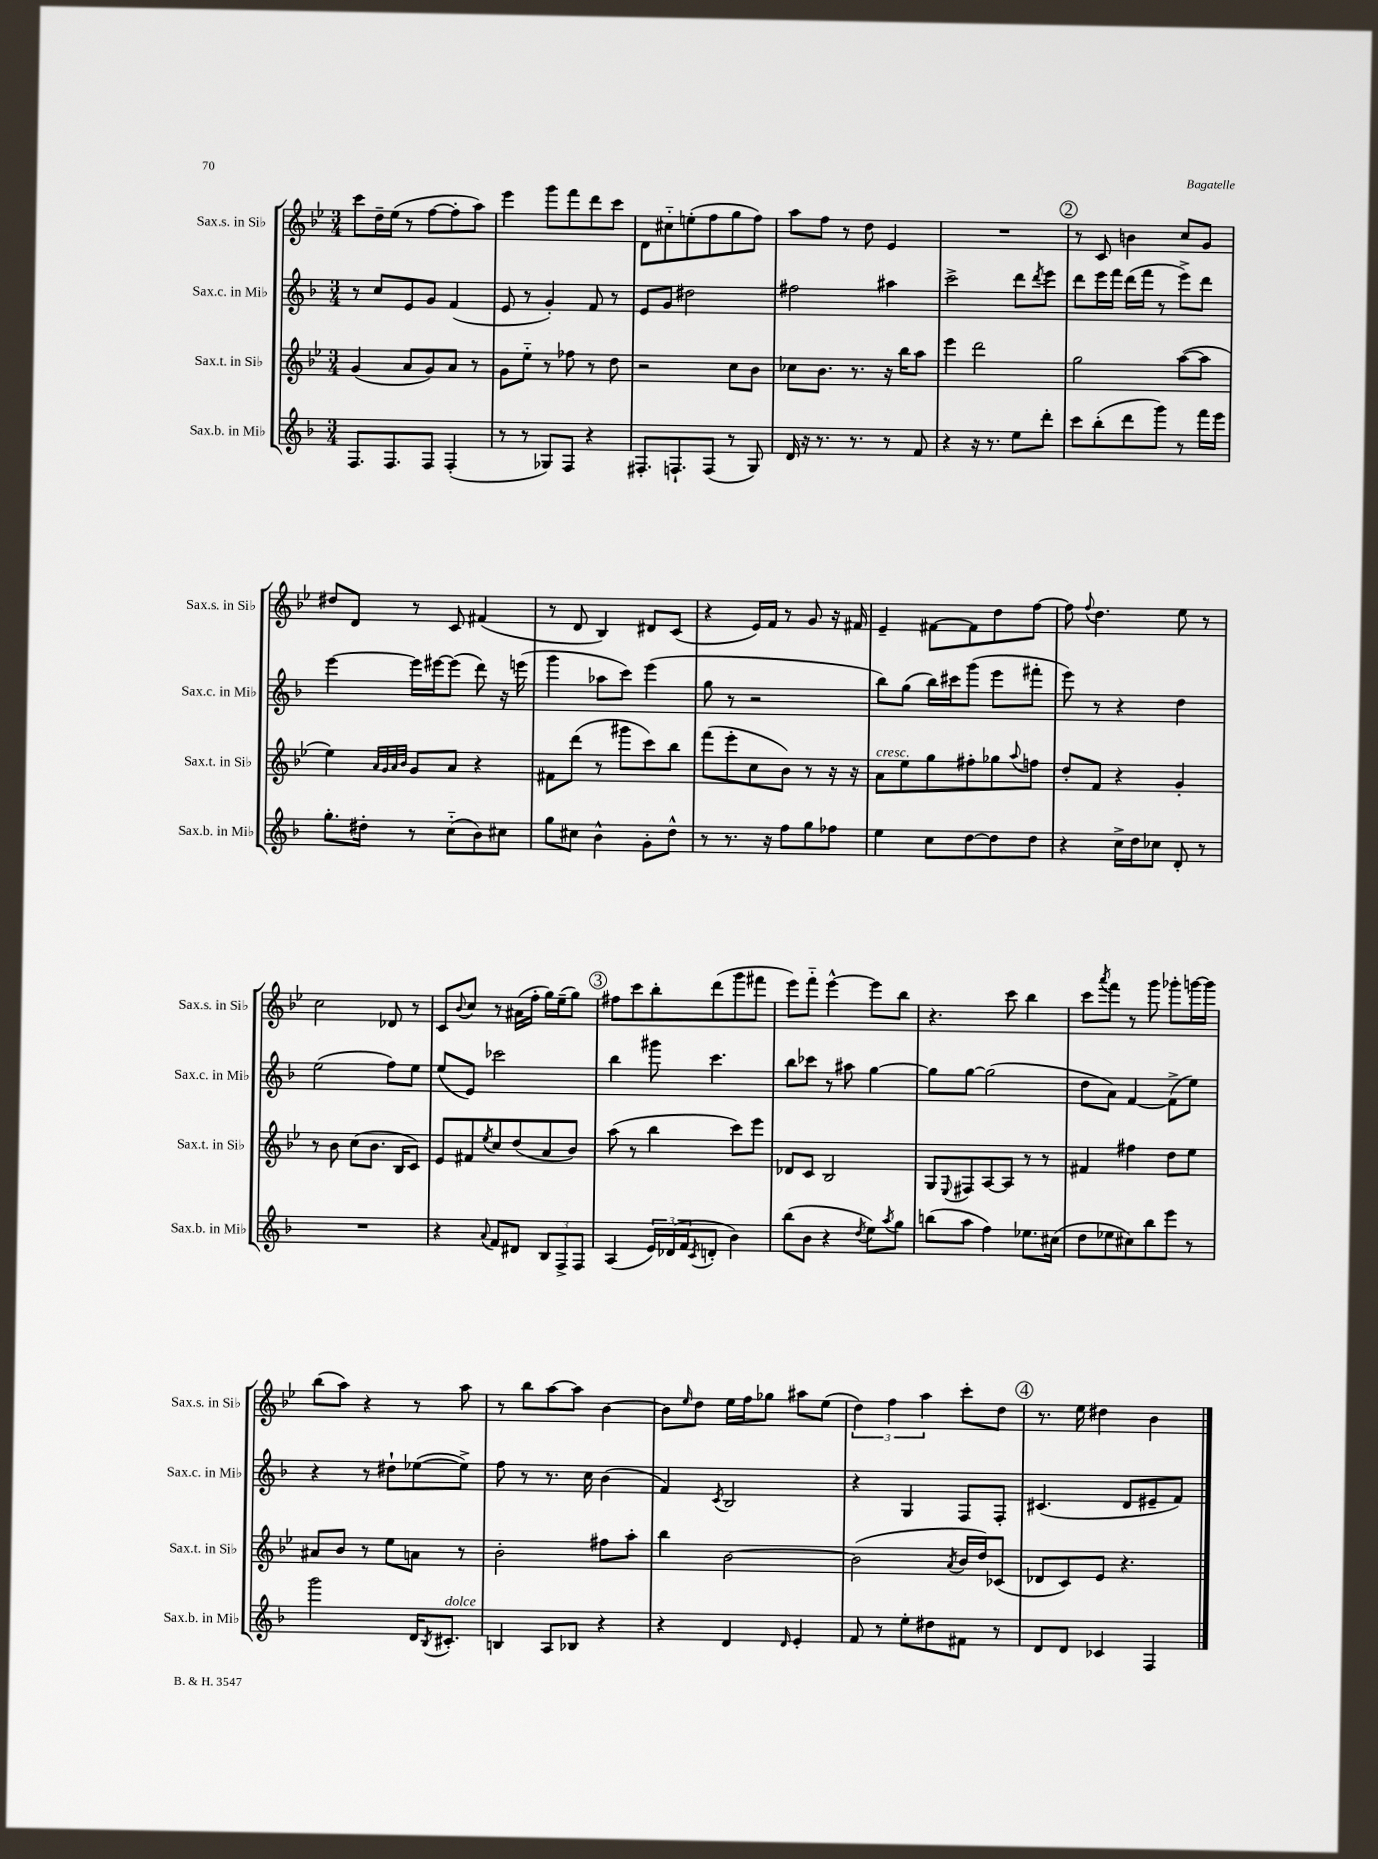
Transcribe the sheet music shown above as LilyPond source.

<<
\new StaffGroup <<
\new Staff = "s0" \with { instrumentName = "Sax.s. in Sib" shortInstrumentName = "Sax.s. in Sib" } {
    \clef treble \key bes \major \numericTimeSignature \time 3/4
    c'''8 d''16-- ees''16( r8 f''8~ f''8-. a''8) |
    ees'''4 g'''8 f'''8 d'''8 c'''8 |
    d'8 cis''8-_ e''8-.( f''8 g''8 f''8) |
    a''8 f''8 r8 d''8 ees'4 |
    R2. |
    \mark \markup { \circle "2" } r8 c'8 b'4 c''8 g'8 |
    dis''8 d'8 r8 c'8 fis'4( |
    r8 d'8 bes4) dis'8 c'8( |
    r4 ees'16) f'16 r8 g'8 r16 fis'16 |
    ees'4-- fis'8~ fis'8 d''8 f''8~ |
    f''8 \appoggiatura { f''8 } d''4. ees''8 r8 |
    c''2 des'8 r8 |
    c'8 \appoggiatura { bes'8 } c''8 r8 ais'16( f''16-. g''16) ees''16--( g''8) |
    \mark \markup { \circle "3" } fis''8 c'''8 bes''8-. d'''8( g'''8 fis'''8 |
    ees'''8) f'''8-_ ees'''4~-^ ees'''8 bes''8 |
    r4. c'''8 bes''4 |
    c'''8 \acciaccatura { a'''8 } f'''8 r8 g'''8 ges'''8-. g'''16~ g'''16 |
    bes''8( a''8) r4 r8 a''8 |
    r8 bes''8 a''8~ a''8 bes'4~ |
    bes'8 \grace { ees''16 } d''8 ees''16 f''16 ges''8 ais''8 ees''8( |
    \tuplet 3/2 { d''4) f''4 a''4 } c'''8-. d''8 |
    \mark \markup { \circle "4" } r8. ees''16 dis''4 bes'4 \bar "|." |
}
\new Staff = "s1" \with { instrumentName = "Sax.c. in Mib" shortInstrumentName = "Sax.c. in Mib" } {
    \clef treble \key f \major \numericTimeSignature \time 3/4
    r8 c''8 e'8 g'8 f'4( |
    e'8 r8 g'4-.) f'8 r8 |
    e'8 g'8 dis''2 |
    fis''2 ais''4 |
    c'''2-> d'''8 \acciaccatura { d'''8 } e'''8 |
    \mark \markup { \circle "2" } d'''8 e'''16 f'''16 d'''16( f'''16 r8 e'''8->) d'''8 |
    e'''4~ e'''16 eis'''16~ eis'''8( d'''8) r16 e'''16( |
    g'''4 aes''8 c'''8) e'''4( |
    g''8 r8 r2 |
    bes''8) g''8( bes''16) cis'''16 g'''8( e'''8 fis'''8-. |
    e'''8) r8 r4 d''4 |
    e''2( f''8) e''8 |
    e''8( e'8) ces'''2 |
    \mark \markup { \circle "3" } bes''4 gis'''8 c'''4. |
    bes''8 ces'''8 r8 ais''8 g''4~ |
    g''8 g''8~ g''2( |
    d''8 a'8) f'4~ f'8->( e''8) |
    r4 r8 dis''8-! ees''8~( ees''8->) |
    f''8 r8 r8. c''16 bes'4( |
    f'4) \acciaccatura { c'8 } bes2 |
    r4 g4 f8 f8-. |
    \mark \markup { \circle "4" } cis'4.( d'8 eis'8-- f'8) \bar "|." |
}
\new Staff = "s2" \with { instrumentName = "Sax.t. in Sib" shortInstrumentName = "Sax.t. in Sib" } {
    \clef treble \key bes \major \numericTimeSignature \time 3/4
    g'4( a'8 g'8) a'8 r8 |
    g'8 ees''8-_ r8 fes''8 r8 d''8 |
    r2 c''8 bes'8 |
    ces''8 bes'8. r8. r16 bes''16 a''8 |
    ees'''4 d'''2 |
    \mark \markup { \circle "2" } g''2 a''8~( a''8 |
    ees''4) \grace { a'32 g'32 a'32 bes'32 } g'8 a'8 r4 |
    fis'8 d'''8( r8 gis'''8 c'''8) bes''8 |
    f'''8( ees'''8-. c''8 bes'8) r8 r16 r16 |
    a'8^\markup { \italic "cresc." } ees''8 g''8 fis''8-. ges''8 \appoggiatura { a''8 } f''8 |
    d''8-. f'8 r4 g'4-. |
    r8 bes'8 c''8( bes'8. bes16 c'8) |
    ees'8 fis'8 \acciaccatura { ees''8 } c''8 d''8( a'8 bes'8) |
    \mark \markup { \circle "3" } a''8( r8 bes''4 c'''8) ees'''8 |
    des'8 c'8 bes2 |
    g8 \appoggiatura { ees8 } fis8 a8~ a8 r8 r8 |
    fis'4 fis''4 d''8 ees''8 |
    ais'8 bes'8 r8 ees''8 a'8 r8 |
    bes'2-. fis''8 a''8-. |
    bes''4 bes'2~ |
    bes'2( \acciaccatura { a'8 } bes'16 d''16) ces'8( |
    \mark \markup { \circle "4" } des'8 c'8) ees'8 r4. \bar "|." |
}
\new Staff = "s3" \with { instrumentName = "Sax.b. in Mib" shortInstrumentName = "Sax.b. in Mib" } {
    \clef treble \key f \major \numericTimeSignature \time 3/4
    f8. f8. f8 f4-.( |
    r8 r8 ges8) f8 r4 |
    fis8.-. f8.-! f8( r8 g8) |
    d'16 r16 r8. r8. r8 f'8 |
    r4 r16 r8. e''8 d'''8-. |
    \mark \markup { \circle "2" } c'''8 bes''8-.( d'''8 g'''8) r8 f'''16 e'''16 |
    g''8.-. dis''16-. r8 c''8-_( bes'8) cis''8 |
    g''8 cis''8 bes'4-^ g'8-. d''8-^ |
    r8 r8. r16 f''8 g''8 fes''8 |
    e''4 c''8 d''8~ d''8 d''8 |
    r4 c''16-> d''16 ces''8 d'8-. r8 |
    R2. |
    r4 \appoggiatura { a'8 } f'8 dis'8 \tuplet 3/2 { bes8 f8-> f8 } |
    \mark \markup { \circle "3" } a4( \tuplet 3/2 { e'16) des'16( f'16 } \acciaccatura { c'8 } d'8-. bes'4) |
    bes''8( bes'8 r4 \acciaccatura { d''8 } e''8) \acciaccatura { a''8 } g''8 |
    b''8( a''8 f''4) ees''8. cis''16( |
    d''8 ees''8 cis''8) bes''8 e'''8 r8 |
    g'''2 d'16 \acciaccatura { bes8 } cis'8.-.^\markup { \italic "dolce" } |
    b4 a8 bes8 r4 |
    r4 d'4 \grace { d'16 } e'4-. |
    f'8 r8 e''8-. dis''8 fis'8 r8 |
    \mark \markup { \circle "4" } d'8 d'8 ces'4 f4 \bar "|." |
}
>>
>>
\layout { \context { \Score \remove "Bar_number_engraver" } }
